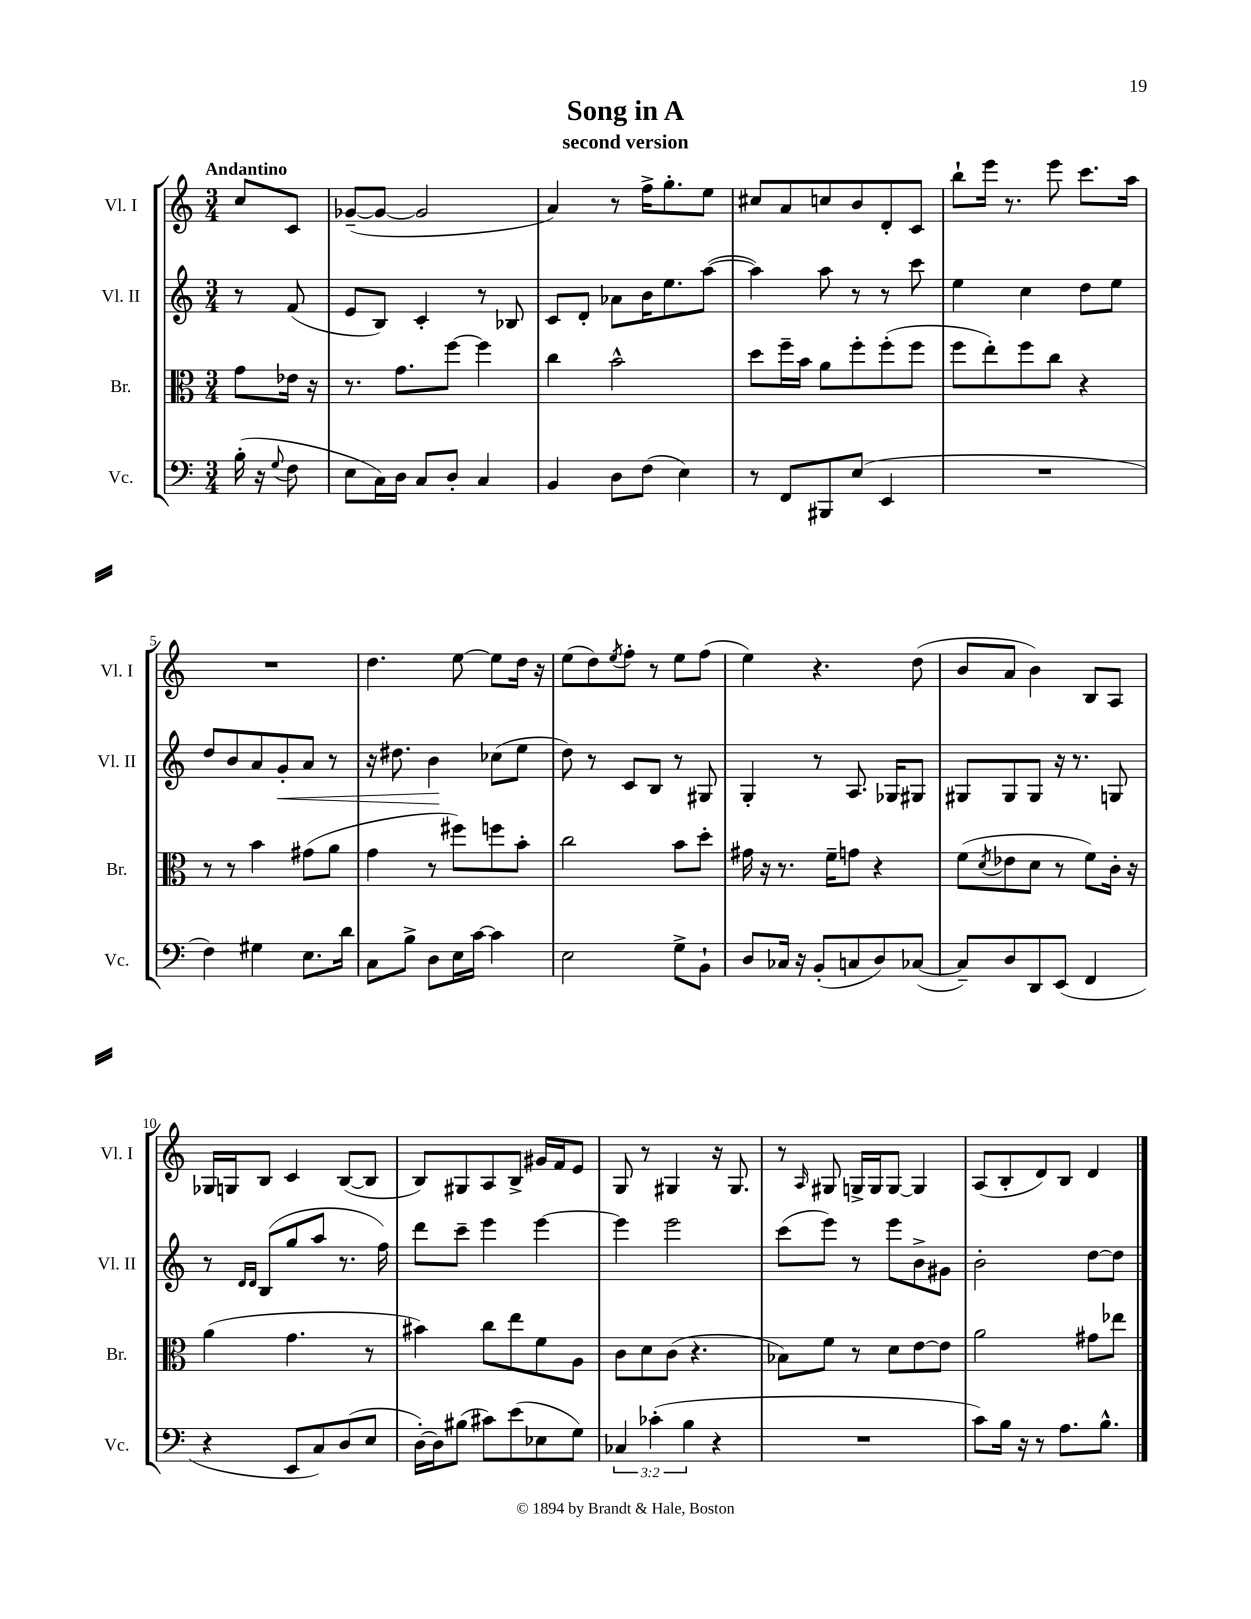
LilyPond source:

\header { title = "Song in A" subtitle = "second version" }
<<
\new StaffGroup <<
\new Staff = "s0" \with { instrumentName = "Vl. I" shortInstrumentName = "Vl. I" } {
    \clef treble \key c \major \numericTimeSignature \time 3/4 \partial 4 \tempo "Andantino"
    c''8 c'8 |
    ges'8~--( ges'8~ ges'2 |
    a'4) r8 f''16-> g''8.-. e''8 |
    cis''8 a'8 c''8 b'8 d'8-. c'8 |
    b''8-! e'''16 r8. e'''8 c'''8. a''16 |
    R2. |
    d''4. e''8~ e''8 d''16 r16 |
    e''8( d''8) \acciaccatura { e''8 } f''8-. r8 e''8 f''8( |
    e''4) r4. d''8( |
    b'8 a'8 b'4) b8 a8 |
    ges16 g16 b8 c'4 b8~( b8 |
    b8) gis8 a8 b8-> gis'16 f'16 e'8 |
    g8 r8 gis4 r16 gis8. |
    r8 \grace { a16 } gis8 g16-> g16 g8~ g4 |
    a8( b8-. d'8) b8 d'4 \bar "|." |
}
\new Staff = "s1" \with { instrumentName = "Vl. II" shortInstrumentName = "Vl. II" } {
    \clef treble \key c \major \numericTimeSignature \time 3/4 \partial 4
    r8 f'8( |
    e'8 b8) c'4-. r8 bes8 |
    c'8 d'8-. aes'8 b'16 e''8. a''8~( |
    a''4) a''8 r8 r8 c'''8 |
    e''4 c''4 d''8 e''8 |
    d''8 b'8 a'8 g'8-.\< a'8 r8 |
    r16 dis''8. b'4\! ces''8( e''8 |
    d''8) r8 c'8 b8 r8 gis8 |
    g4-. r8 a8. ges16 gis8 |
    gis8 gis8 gis8 r16 r8. g8 |
    r8 \grace { d'16 d'16 } b8( g''8 a''8 r8. f''16) |
    d'''8 c'''8-- e'''4 e'''4~ |
    e'''4 e'''2 |
    c'''8( e'''8) r8 e'''8 b'8-> gis'8 |
    b'2-. d''8~ d''8 \bar "|." |
}
\new Staff = "s2" \with { instrumentName = "Br." shortInstrumentName = "Br." } {
    \clef alto \key c \major \numericTimeSignature \time 3/4 \partial 4
    g'8 ees'16 r16 |
    r8. g'8. f''8~ f''4 |
    c''4 b'2-^ |
    d''8 f''16-- b'16 a'8 f''8-. f''8-.( f''8 |
    f''8 e''8-.) f''8 c''8 r4 |
    r8 r8 b'4 gis'8( a'8 |
    g'4 r8 fis''8) f''8 b'8-. |
    c''2 b'8 d''8-. |
    gis'16 r16 r8. f'16-- g'8 r4 |
    f'8( \acciaccatura { d'8 } ees'8 d'8 r8 f'8) c'16-. r16 |
    a'4( g'4. r8 |
    bis'4) c''8 e''8 f'8 a8 |
    c'8 d'8 c'8( r4. |
    bes8) f'8 r8 d'8 e'8~ e'8 |
    a'2 gis'8 ees''8 \bar "|." |
}
\new Staff = "s3" \with { instrumentName = "Vc." shortInstrumentName = "Vc." } {
    \clef bass \key c \major \numericTimeSignature \time 3/4 \override Staff.TupletNumber.text = #tuplet-number::calc-fraction-text \partial 4
    b16-.( r16 \appoggiatura { g8 } f8 |
    e8 c16) d16 c8 d8-. c4 |
    b,4 d8 f8( e4) |
    r8 f,8 bis,,8 e8( e,4 |
    R2. |
    f4) gis4 e8. d'16 |
    c8 b8-> d8 e16 c'16~ c'4 |
    e2 g8-> b,8-! |
    d8 ces16 r16 b,8-.( c8 d8) ces8~( |
    ces8--) d8 d,8 e,8( f,4 |
    r4 e,8 c8) d8( e8 |
    d16~-.) d16 bis8( cis'8) e'8( ees8 g8) |
    \tuplet 3/2 { ces4 ces'4-.( b4 } r4 |
    R2. |
    c'8) b16 r16 r8 a8. b8.-^ \bar "|." |
}
>>
>>
